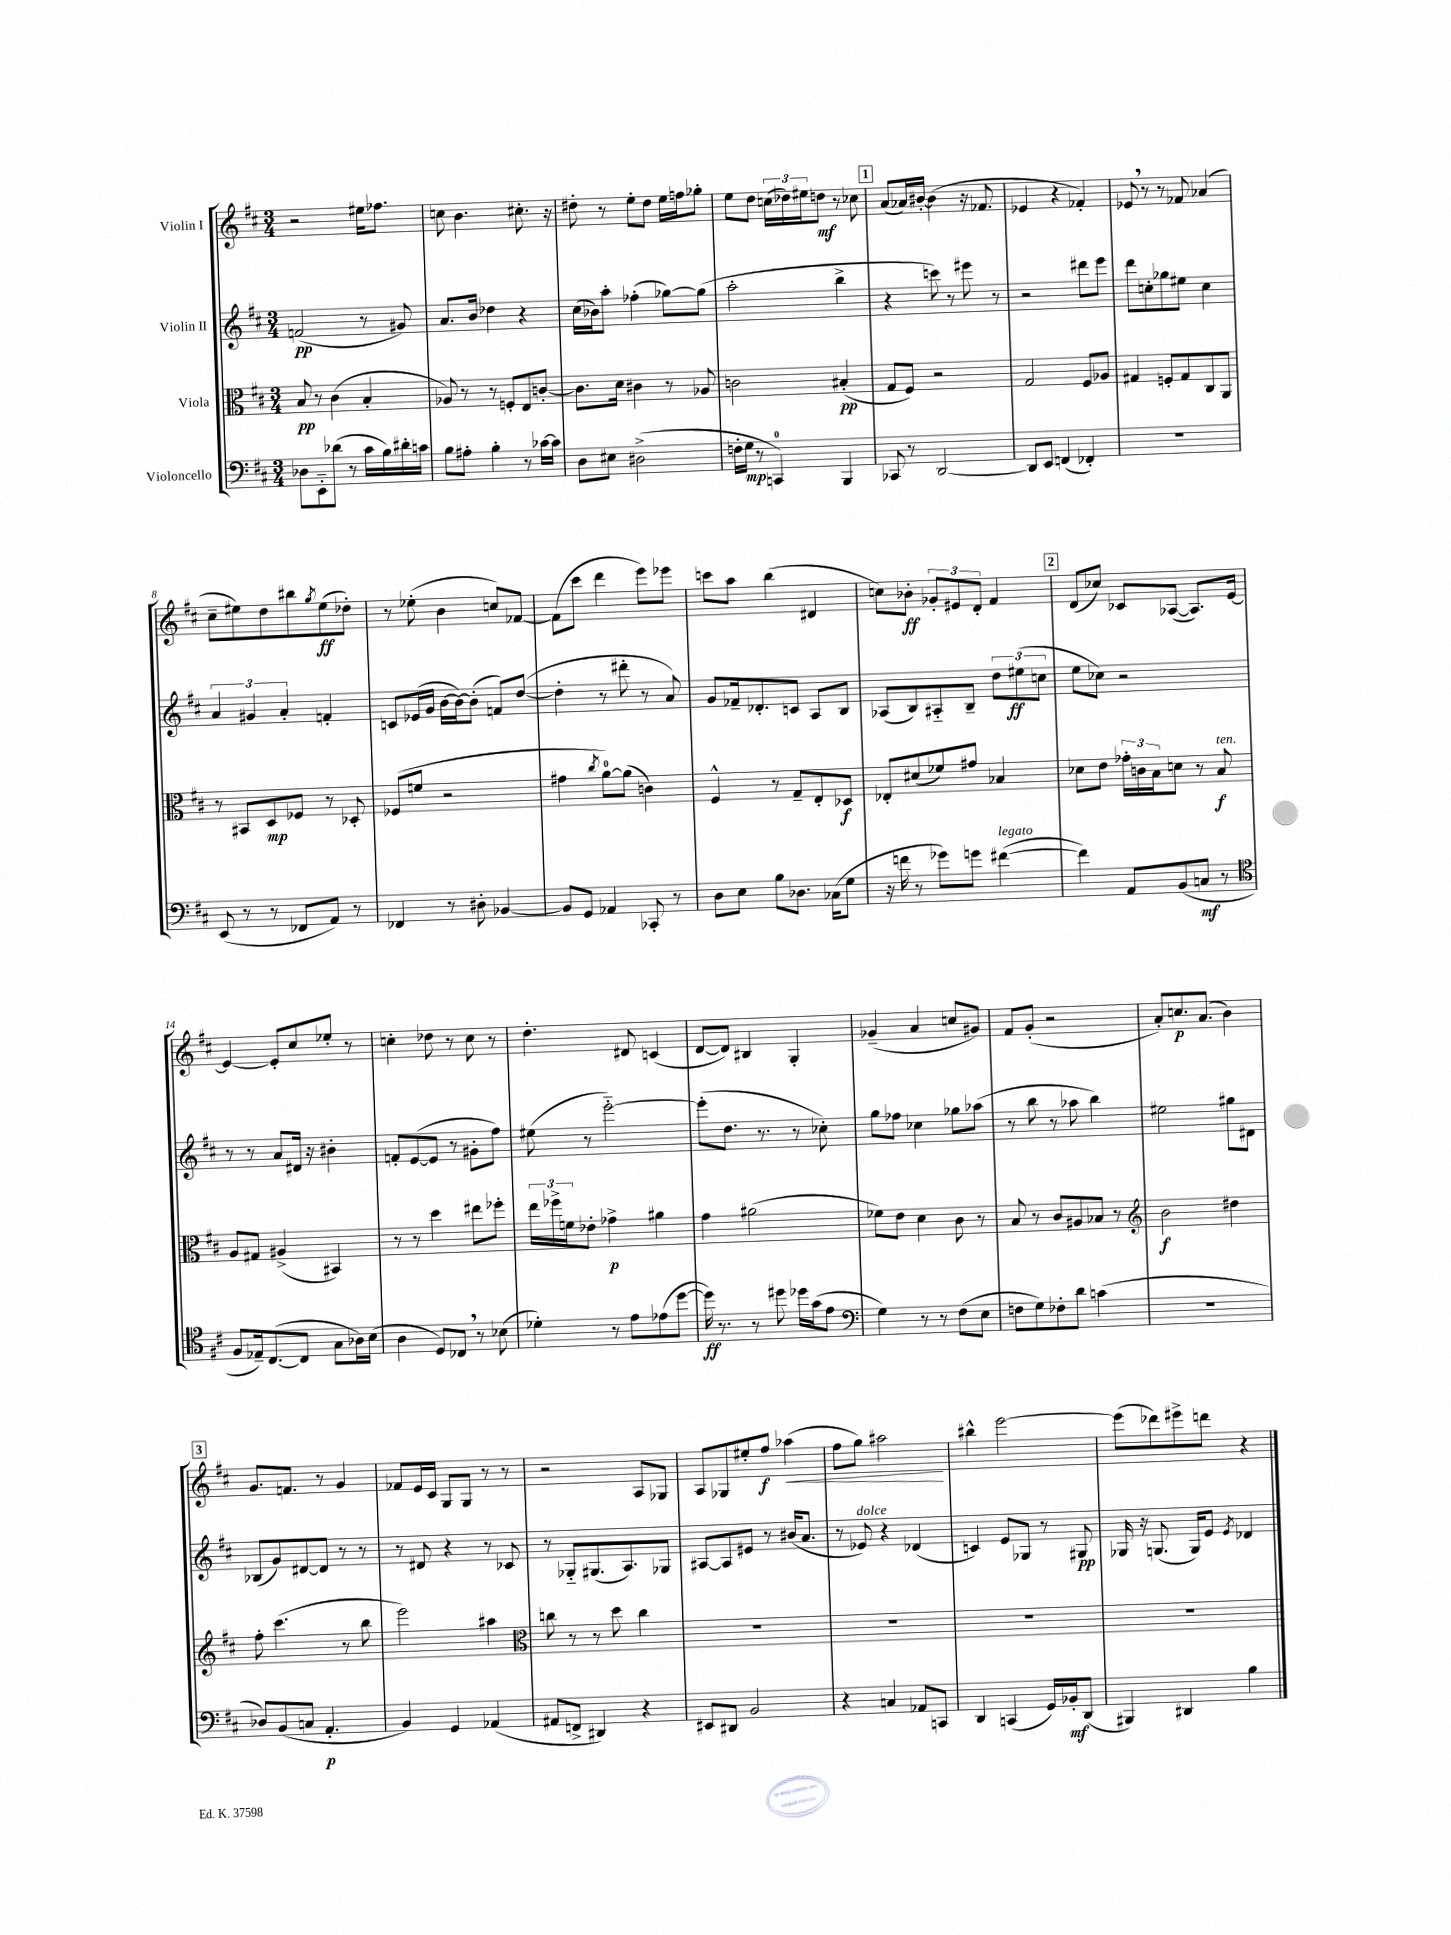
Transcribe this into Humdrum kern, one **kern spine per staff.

**kern	**kern	**kern	**kern
*staff4	*staff3	*staff2	*staff1
*clefF4	*clefC3	*clefG2	*clefG2
*k[f#c#]	*k[f#c#]	*k[f#c#]	*k[f#c#]
*M3/4	*M3/4	*M3/4	*M3/4
8D-\L	8B/	(2f/	2r
8EE'~\	8r	.	.
(8d-\J	(4c#\	.	.
8r	.	.	.
16c#\LL	4B'/	8r	16ee#\LK
16B\)	.	.	8.ff-\J
16d#'\	.	8g#/)	.
16c\JJ	.	.	.
=	=	=	=
8B\L	8A-/)	8.a/L	8cc\
8A#'\J	8r	.	4.b\
.	.	16b/Jk	.
4B'\	8r	4dd-\	.
.	8F'/L	.	.
8r	8E/	4r	8.cc#'\
[16c-\LL	[8c'/J	.	.
16c-\]JJ	.	.	16r
=	=	=	=
8D\L	8.c\]L	(16cc#\LL	8dd#'\
.	.	16b-\J)	.
8E#\J	.	8aa'\J	8r
.	16d\Jk	.	.
(2D#^\	4c#\	(4ff-'\	8ee'\L
.	.	.	8dd#\J
.	8r	[8gg-\L)	16ee\LL
.	.	.	16ff\J
.	8A-/	(8gg-\]J	8gg-'\J
=	=	=	=
16F'\LL	2c\	2aa'\	8ee\L
16G\JJ	.	.	.
8r	.	.	8dd\J
4CC/)	.	.	(24cc\LL
.	.	.	24dd-\)
.	.	.	24ee#\J
.	.	.	8dd\J
4BBB/	(4B#'/	4bb^\	8r
.	.	.	8cc-\
=	=	=	=
8CC-/	8G/L	4r	(8a/L
8r	8F#/J)	.	16a-/L)
.	.	.	[16b#'/JJ
[2DD/	2r	8ccc\)	(4b#\]
.	.	8r	.
.	.	8eee#\	16r
.	.	.	8.f-/
.	.	8r	.
=	=	=	=
8DD/]L	2G/	2r	4e-/
8EE/J	.	.	.
(4FF/	.	.	4r
4FF-'/)	8F#/L	8ddd#\L	4f-'/)
.	8A-/J	8eee\J	.
=	=	=	=
2.r	4G#/	8ddd\L	8e-/
.	.	8cc'\	8r
.	8F'/L	8gg-\	8r
.	8G#/	8ee#\J	8f-/
.	8C#/	4cc\	(4a-/
.	8AA/J	.	.
=	=	=	=
(8EE/	8r	6a/	8cc#~\L
8r	8BB#/L	.	8ee#\)
.	.	6g#/	.
8r	8D/	.	8dd\
.	.	6a'/	.
8FF-/L	8F-/J	.	8bb#\
.	.	.	8qgg/
8AA/J)	8r	4f'/	(8ee#\
8r	8D-'/	.	8dd-'\J)
=	=	=	=
4FF-/	(8F-/L	8c/L	8r
.	8f/J	(16e-/L	(8ee-'\
.	.	16g/JJ	.
8r	2r	[16b\LL	4b\
.	.	16b\_J)	.
8D#'\	.	(8b'\]J	.
[4BB-/	.	8f/L)	8cc/L)
.	.	([8dd/J	[8f-/J
=	=	=	=
8BB-/]L	4g#\	4dd'\]	(8f-\]L
8GG/J	.	.	8ccc#\J
.	8qcc#/	.	.
4AA-/	[8a\L)	8r	4ddd\
.	(8a\]J	8ddd#'\	.
8CC-'/	4c\)	8r	8eee\L)
8r	.	8a/)	8eee-\J
=	=	=	=
8D\L	4F#^^/	8g/L	8ccc\L
8E\J	.	16f-~/k	8aa\J
.	.	8.d-'/	.
8B\L	8r	.	(4bb\
8.D-\J	8G~/L	8c/J	.
.	8E'/	8A/L	4d#/
(16C-\LK	.	.	.
8G\J	8D-/J	8B/J	.
=	=	=	=
16r	8E-'/L	(8A-/L	8cc\L)
16f\	.	.	.
8r	(8d#/	8B/)	8b-'\J
8g-\L)	8f-/)	8A#'~/	12g-'/L
.	.	.	12e#/
8g\J	8g#/J	8B~/J	.
.	.	.	12d'/J
([4f#\	4B-/	12dd\L	4f#/
.	.	(12ee#\	.
.	.	12cc\J	.
=	=	=	=
4f#\])	8d-\L	8ee\L	(8d/L
.	8e\J	8cc-\J)	8cc-/J)
8AA/L	24g-'\LL	2r	8c-/L
.	24c\	.	.
.	24B\J	.	.
(8BB/	8d\J	.	([8A-/J
8C/J	8r	.	8.A-/]L)
8r	8B/	.	.
.	.	.	[16e/Jk
=	=	=	=
*clefC4	*	*	*
8F#/L	8A/L	8r	4e/_
16E-~/k)	8G#/J	8r	.
([8.C#/	.	.	.
.	(4A#^/	8a/L	8e'/]L
8C#/]J	.	16d#/Jk	8cc#/
.	.	16r	.
8G\L	4BB#/)	4b#'\	8ee-'/J
16A-\L)	.	.	8r
(16B\JJ	.	.	.
=	=	=	=
4A\	8r	8f'/L	4cc'\
.	8r	([8e/	.
8D/L)	4dd\	8e/]J	8dd-\
8C-/J	.	8r	8r
8r	8ee#\L	8g#'\L	8cc\
(8B-\	8ff-'\J	8ff#\J)	8r
=	=	=	=
4d-'\)	24ee\LL	(8ee#\	4.dd'\
.	24ff-^\	.	.
.	24f\J	.	.
.	8e-'\J	8r	.
8r	4g-^\	[2eee'~\)	.
8e\L	.	.	8d#/
(8e-\	4a#\	.	(4c/
[8dd\J	.	.	.
=	=	=	=
16dd\])	4g\	(8eee'\]L	[8d/L
8.r	.	.	.
.	.	8.dd\J	8d/]J)
8r	(2a#\	.	4B#/
.	.	8.r	.
8dd#\	.	.	.
16dd-\LL	.	8r	4G'/
(16g\J	.	.	.
8e\J	.	8cc-'\)	.
=	=	=	=
*clefF4	*	*	*
4G\)	8f-\L)	8gg\L	(4g-~/
.	8e\J	8ff-\J	.
8r	4d\	4cc-\	4a/
8r	.	.	.
(8F#\L	8c#\	8gg-\L	8cc/L
8E\J	8r	(8aa-\J	8g#/J)
=	=	=	=
8F\L	8B/	8r	8f#/L
8G\)	8r	8bb\	(8g'/J
8F-'\	8c#/L	8r	2r
8d\J	8A#/	8aa-\	.
(4c\	8B-/J	4bb\)	.
.	8r	.	.
=	=	=	=
*	*clefG2	*	*
2.r	2b\	2ee#\	8a'/L)
.	.	.	8.cc/
.	.	.	(8.a/J
.	4dd#\	8gg#\L	4b\)
.	.	8d#\J	.
=	=	=	=
8D-/L)	8ff#'\	(8B-/L	8.g/L
(8BB/	(4.ccc#\	8g/)	.
.	.	.	8.f/J
8C/J	.	[8d#/	.
4.AA'/	.	8d#/]J	8r
.	8r	8r	4g/
.	8bb\	8r	.
=	=	=	=
4BB/)	2eee\)	8r	8f-/L
.	.	8d#/	16e/L
.	.	.	16c#/JJ
4GG/	.	4r	8G/L
.	.	.	8G/J
(4AA-/	4aa#\	8r	8r
.	.	8c-/	8r
=	=	=	=
*	*clefC3	*	*
8AA#/L	8cc\	8r	2r
8FF^/J	8r	8G-'~/L	.
4DD#/)	8r	(8.G#/	.
.	8dd\	.	.
.	.	8.A/)	.
4r	4cc\	.	8A/L
.	.	8G-/J	8G-/J
=	=	=	=
8EE#/L	2.r	[8A#/L	8A/L
8DD#/J	.	8A#/]	8G-/
2BB/	.	8e#/J	8ee#'/
.	.	8r	8ff#/J
.	.	(16b#/LK	(4aa-\
.	.	8.a/J	.
=	=	=	=
4r	2.r	8r	8ff#\L
.	.	8e-/)	8gg\J)
4C/	.	4r	2aa#\
8AA-/L	.	(4d-/	.
8CC/J	.	.	.
=	=	=	=
4DD/	2.r	4c/)	4bb#^^\
(4CC/	.	8e/L	[2eee\
.	.	8G-/J	.
16GG/LL)	.	8r	.
16BB-'/J	.	.	.
(8DD/J	.	8G#/	.
=	=	=	=
4BBB#/)	2.r	16G-/	(8eee\]L
.	.	16r	.
.	.	(8.G/	8ddd-\)
4DD#/	.	.	8eee#^\
.	.	16G/LK)	.
.	.	8e/J	8ddd\J
.	.	8qe/	.
4B\	.	4d-/	4r
==	==	==	==
*-	*-	*-	*-
